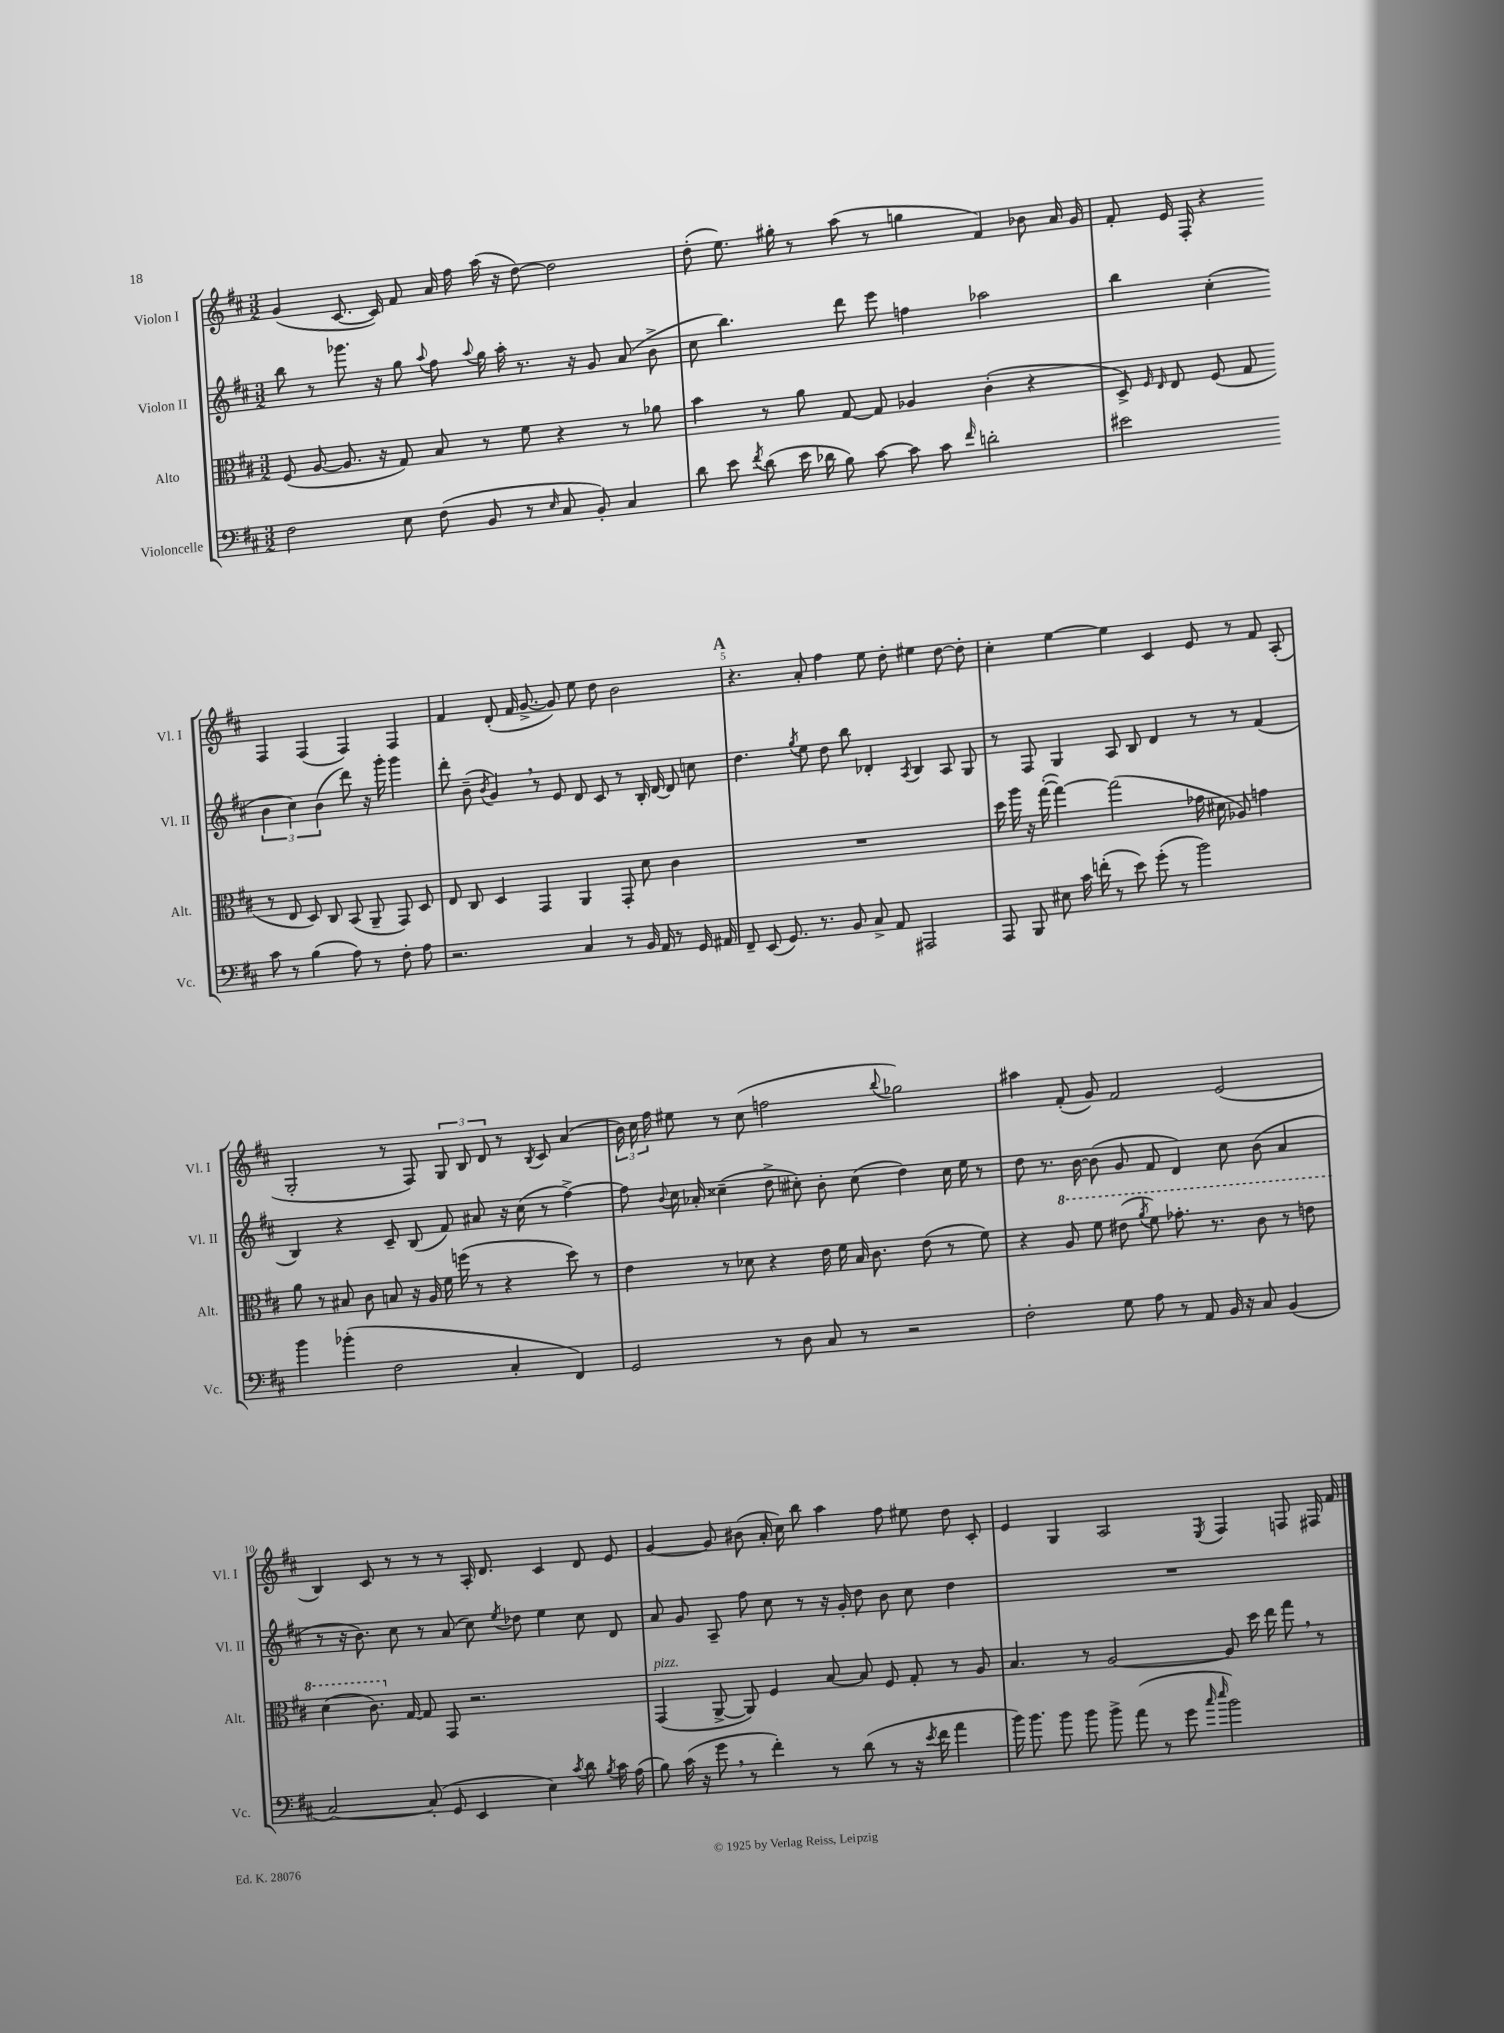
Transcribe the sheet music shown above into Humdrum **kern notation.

**kern	**kern	**kern	**kern
*part4	*part3	*part2	*part1
*staff4	*staff3	*staff2	*staff1
*I"Violoncelle	*I"Alto	*I"Violon II	*I"Violon I
*I'Vc.	*I'Alt.	*I'Vl. II	*I'Vl. I
*clefF4	*clefC3	*clefG2	*clefG2
*k[f#c#]	*k[f#c#]	*k[f#c#]	*k[f#c#]
*M3/2	*M3/2	*M3/2	*M3/2
=1	=1	=1	=1
2F#\	(8F#/	8bb\	(4g/
.	[8A/	8r	.
.	8.A/]	8.ggg-X\	[8.c#/
.	16r	16r	16c#/])
8E\	8G/)	8gg\	8f#/
.	.	8qqaa/	.
(8F#\	8B/	8ff#\	16a/
.	.	.	16ff#\
.	.	8qqaa/	.
8BB/	8r	16gg\	(16aa\
.	.	16aa'\	16r
8r	8f#\	8.r	[8dd\)
16qqE/	.	.	.
8C#/	4r	.	2dd\]
.	.	16r	.
8BB'/)	.	8g/	.
4C#/	8r	(8a/	.
.	8a-X\	8b^\	.
=2	=2	=2	=2
8d\	4b\	8cc#\	(8dd'\
8e\	.	4.bb\)	8.ee\)
8qf#/	.	.	.
(8d\	8r	.	.
.	.	.	16gg#X'\
16e\	8a\	.	8r
16d-X\	.	.	.
8B\)	[8G/	8ddd\	(8aa\
[8c#\	8G/]	8eee\	8r
8c#\]	4A-X/	4ffn\	4ggn\
8c#\	.	.	.
16qqf#/	.	.	.
2dn'\	(4c#'\	2aa-X\	4f#/)
.	4r	.	8b-X\
.	.	.	16a/
.	.	.	16g/
=3	=3	=3	=3
2e#X\	8D^/)	4bb\	8f#'/
.	16qqF#/	.	.
.	16qqE/	.	.
.	8E/	.	16e/
.	.	.	16F#'/
.	(8F#/	(4cc#'\	4r
.	8G/	.	.
8c#\	8r	6b\	4F#/
8r	8E/	.	.
.	.	6cc#\)	.
(4B\	8D/)	.	(4F#/
.	.	(6b\	.
.	8C#/	.	.
8A\)	(8BB/	8ddd\)	4F#/)
8r	8AA~/	16r	.
.	.	16ggg'\	.
8F#'\	8GG/)	4ggg\	4F#/
8A\	8D/	.	.
!!LO:LB:g=z
=4	=4	=4	=4
2.r	8E/	8ddd'\	4f#/
.	8C#/	(8b~\	.
.	.	8qb/	.
.	4D/	4g,/)	(8d'/
.	.	.	16f#/
.	.	.	[8.g^/
.	4GG/	8r	.
.	.	8e/	8g/])
4C#/	4AA/	8d/	8ee\
.	.	8c#/	8dd\
8r	8GG'/	8r	2b\
16BB/	8d\	16B'/	.
16AA/	.	[16d/	.
8r	4c#\	8d/]	.
16GG/	.	8ccn\	.
16AA#X/	.	.	.
!!LO:REH:place=s1:t=A
=5	=5	=5	=5
8FF#~/	1.r	4.dd\	4.r
(8EE/	.	.	.
8.GG/)	.	.	.
.	.	8qgg/	.
.	.	8ee\	8a'/
8.r	.	.	.
.	.	8dd\	4ff#\
8BB/	.	8bb\	.
8C#^/	.	4d-X'/	8ee\
8AA/	.	.	8dd'\
.	.	8qA/	.
2AAA#X/	.	4B/	4ee#X\
.	.	8A/	[8dd\
.	.	8G/	8dd'\]
=6	=6	=6	=6
8AAA/	16dd\	8r	4cc#'\
.	16aa\	.	.
8BBB/	16r	8F#/	.
.	([16gg'\	.	.
8E#X\	4gg\_)	4G/	[4ee\
16c#\	.	.	.
(16fn'\	.	.	.
8r	(2gg\]	8A/	4ee\]
8e\)	.	8B/	.
(8g'\	.	4d/	4c#/
8r	.	.	.
2b\)	16g-X\	8r	8e/
.	16d#X\	.	.
.	8A-X/)	8r	8r
.	4gn\	(4f#/	8f#/
.	.	.	(8A'/
!!LO:LB:g=z
=7	=7	=7	=7
4b\	8a\	4B/)	2G'/
.	8r	.	.
(4b-X'\	8B#X/	4r	.
.	8c#\	.	.
2F#\	8Bn/	8c#~/	8r
.	16r	(8B/	8F#/)
.	16A/	.	.
.	16f#\	8f#/)	12G/
.	(16ffn\	.	.
.	.	.	12B/
.	8r	8a#X/	.
.	.	.	12d/
4C#'/	4r	16r	8r
.	.	(16cc#\	.
.	.	.	8qB/
.	.	8r	8c#/
4FF#/)	8dd\)	[4ff#^\)	(4a/
.	8r	.	.
=8	=8	=8	=8
2GG/	4e\	8ff#\]	24b\)
.	.	.	24cc#\
.	.	.	24ff#\
.	.	8qqb/	.
.	.	16cc#\	8ee#X\
.	.	16a-X'/	.
.	8r	(4cc##X~\	8r
.	8d-X\	.	(8cc#\
8r	4r	8dd^\	2ffn\
8D\	.	8cc#X'\)	.
8C#/	16e\	8b'\	.
.	16f#\	.	.
8r	16B/	(8cc#\	.
.	8.c#\	.	.
.	.	.	8qqbb/
2r	.	4dd\)	2gg-X\)
.	(8e\	.	.
.	8r	16cc#\	.
.	.	16ee\	.
.	8f#\)	8r	.
=9	=9	=9	=9
2F#'\	4r	8dd\	4aa#X\
.	.	8.r	.
*	*8va	*	*
.	8a/	.	(8f#'/
.	.	[16b\	.
.	8ff#\	(8b\]	8g/)
8G\	(8ee#X\	8g/	2f#/
.	8qaa/	.	.
8A\	8ff#\)	8f#/	.
8r	8.gg-X'\	4d/)	.
8AA/	.	.	.
.	8.r	.	.
16BB/	.	8cc#\	(2e/
16r	.	.	.
8C#/	8cc#\	(8b\	.
(4BB/	8r	4a/	.
.	8een\	.	.
!!LO:LB:g=z
=10	=10	=10	=10
[2C#/)	(4dd\	8r	4B/)
.	.	16r	.
.	.	8.b\)	.
.	8.cc#\)	.	8c#/
.	.	8cc#\	8r
*	*X8va	*	*
.	[16G/	.	.
(8C#'/]	8G/]	8r	8r
8GG/	8GG/	(8a/	8r
4EE/	2.r	8cc#\)	16A'/
.	.	.	8.d/
.	.	8qee/	.
.	.	8dd-X\	.
4E\)	.	4ee\	4c#/
8qc#/	.	.	.
8d\	.	8cc#\	8d/
8qB/	.	.	.
16c#\	.	8d/	8e/
(16A\	.	.	.
=11	=11	=11	=11
!	!LO:TX:a:i:t=pizz.	!	!
8B\)	(4GG/	8a/	[4g/
(16c#\	.	8g/	.
16r	.	.	.
8g,\	[8AA^/	8A~/	8g/]
8r	8AA/])	8ff#\	(8b#X\
4f#'\)	4F#/	8cc#\	16a'/
.	.	.	16cc#\)
.	.	8r	8bb\
8r	[8B/	16r	4aa\
.	.	16g'/	.
(8d\	8B/]	8dd\	.
8r	8F#/	8b\	8ff#\
16r	8G'/	8cc#\	8ee#X\
8qe/	.	.	.
16f#\	.	.	.
4a\	8r	4dd\	8dd\
.	8A/	.	8c#'/
=12	=12	=12	=12
16b\)	4.B/	1.r	4e/
8.b\	.	.	.
8b\	.	.	4G/
8b\	8r	.	.
8b^\	[2A/	.	2A/
(8a\	.	.	.
8r	.	.	.
8g\	.	.	.
16qqcc#/	.	.	.
16qqee/	.	.	8qE/
2b\)	8A/]	.	4F#/
.	16dd\	.	.
.	16ee\	.	.
.	8gg,\	.	8Fn/
.	8r	.	16F#X/
.	.	.	16f#/
==	==	==	==
*-	*-	*-	*-
